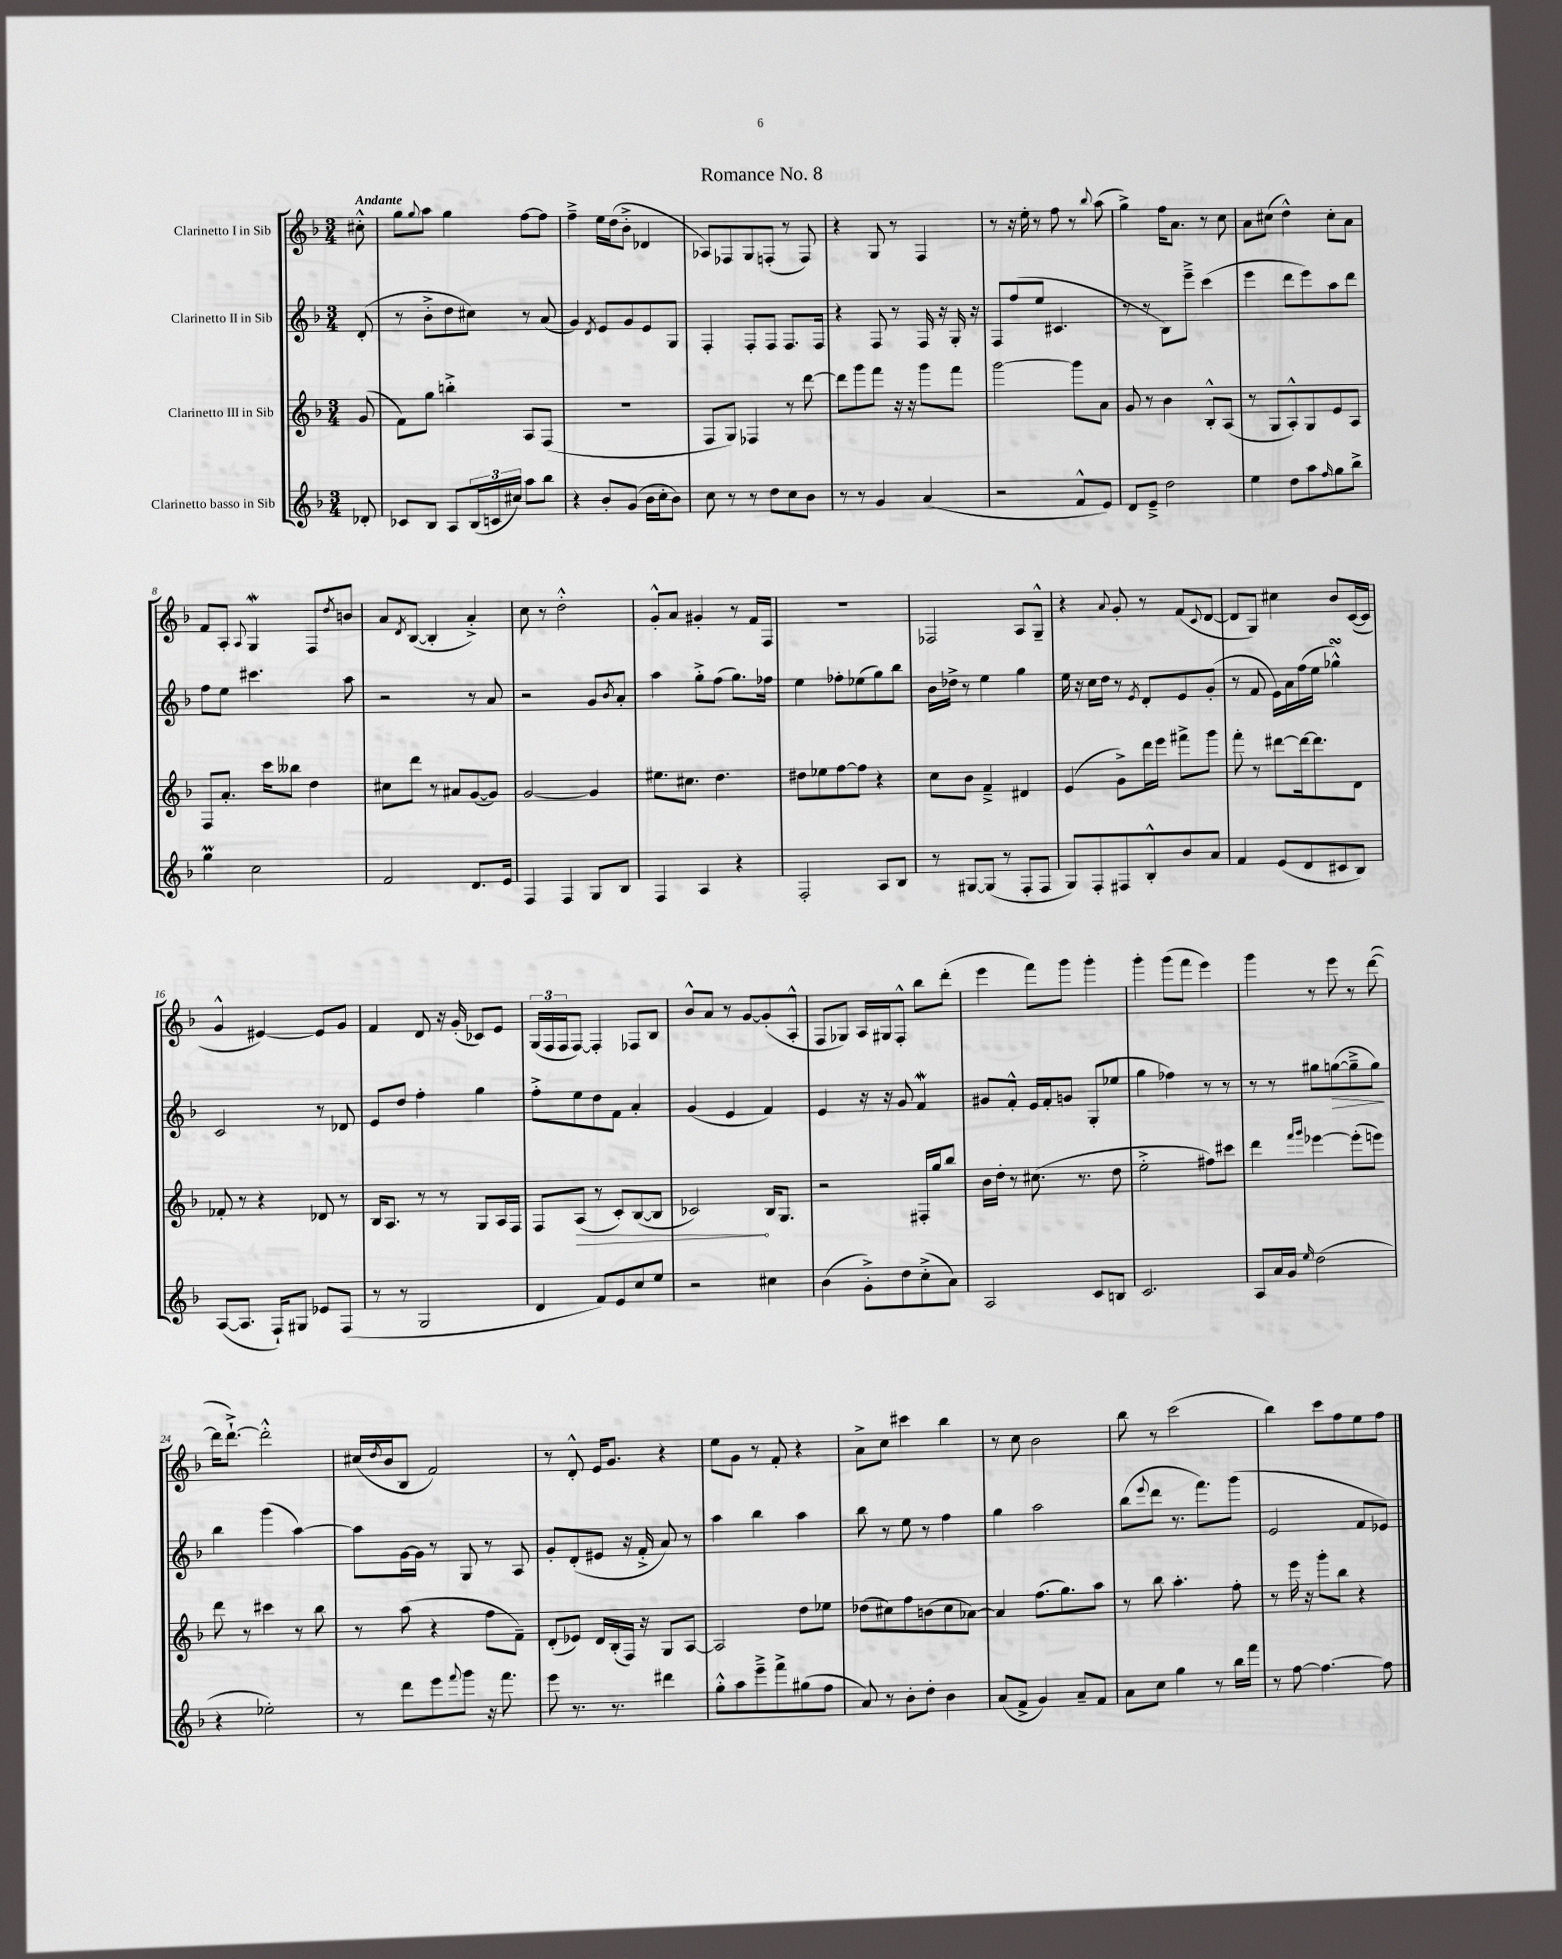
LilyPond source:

\header { title = "Romance No. 8" }
<<
\new StaffGroup <<
\new Staff = "s0" \with { instrumentName = "Clarinetto I in Sib" } {
    \clef treble \key f \major \numericTimeSignature \time 3/4 \partial 8 \tempo "Andante"
    cis''8-.-^ |
    g''8 \appoggiatura { g''8 } a''8 g''4 f''8~ f''8 |
    f''4---> e''16 d''16( bes'8-.-> des'4 |
    aes8) fes8 g8 f8-.( r8 f8) |
    r4 g8 r8 f4 |
    r8 r16 e''16-. r8 f''8 r8 \appoggiatura { bes''8 } a''8( |
    g''4->) f''16 a'8. r8 c''8 |
    a'8 cis''8( d''4-^) cis''8-. a'8 |
    f'8 a8-. \appoggiatura { a8 } g4\mordent f8 \acciaccatura { d''8 } b'8 |
    a'8 \acciaccatura { d'8 } bes8~( bes4-. a'4-.->) |
    c''8 r8 d''2-.-^ |
    g'8-.-^ a'8 gis'4-. r8 f'16 f16 |
    R2. |
    fes2 a8 g8---^ |
    r4 \appoggiatura { a'8 } g'8-. r8 f'8( \appoggiatura { c'8 } d'8~ |
    d'8 g8) cis''4 bes'8 c'16~( c'16 |
    g'4-^ eis'4~) eis'8 g'8 |
    f'4 d'8 r16 g'16-.( ces'8) e'8 |
    \tuplet 3/2 { g16( f16 f16 } f8~) f4-. fes8 bes8 |
    bes'8-^ a'8 r8 g'8~ g'8-.( a8-.-^ |
    f8 ges8) a16 gis16 f8-.-^ bes''8 d'''8-.( |
    e'''4 f'''8) g'''8 g'''4-. |
    g'''4-. g'''8( f'''8 e'''4) |
    g'''4 r8 e'''8 r8 d'''8~( |
    d'''16 d'''8.~-!->) d'''2-.-^ |
    cis''16( \acciaccatura { d''8 } bes'16 bes8 f'2) |
    r8 d'8-.-^ e'16 g'8. r4 |
    e''8 g'8 r8 f'8-. r4 |
    a'8-> c''8 cis'''4 bes''4 |
    r8 c''8 bes'2 |
    bes''8 r8 c'''2( |
    bes''4) c'''8 f''8 e''8 f''8 \bar "|." |
}
\new Staff = "s1" \with { instrumentName = "Clarinetto II in Sib" } {
    \clef treble \key f \major \numericTimeSignature \time 3/4 \partial 8
    d'8-.( |
    r8 bes'8-.-> d''8 cis''8) r8 a'8( |
    g'4) \acciaccatura { d'8 } e'8 g'8 e'8 g8 |
    f4-. f8-. f8 f8. f16 |
    r4 f8 r8 f16 r16 g16-. r16 |
    f8 f''8( e''8 cis'4. |
    r8 r8 bes8) e'''8---> c'''4( |
    e'''4 d'''8 e'''8) a''8 d'''8 |
    f''8 e''8 cis'''4. a''8 |
    r2 r8 a'8 |
    r2 g'8 \acciaccatura { bes'8 } a'8-. |
    a''4 g''8-.-> f''8( g''8.) fes''16 |
    e''4 fes''8-. ees''8( g''8) bes''8 |
    bes'16 des''16-> r8 e''4 g''4 |
    e''16 r16 c''16 d''16 r8 \acciaccatura { e'8 } d'8-. e'8 g'8-.( |
    r8 f'8 e'16) a'16 f''16( e''16 ges''4-^\turn) |
    c'2 r8 des'8 |
    e'8 d''8 f''4-. g''4 |
    f''8-.-> e''8 d''8 f'8 a'4-. |
    g'4( e'4 f'4) |
    e'4 r16 r16 g'8 f'4\mordent |
    gis'8 f'8-.-^ e'16 f'16-. g'8 g8-.( ees''8 |
    g''4 fes''4) r8 r8 |
    r8 r8 gis''8 g''8~\>( g''8---> g''8\!) |
    bes''4 g'''4( a''4~) |
    a''8 g'16~ g'16 r8 g8 r8 a8 |
    g'8-. d'8-.( eis'8 r16 f'16-.-> a'8) r8 |
    a''4 bes''4 a''4 |
    bes''8 r8 e''8 r8 f''4 |
    g''4 a''2 |
    bes''8( \appoggiatura { e'''8 } d'''8 r8. f'''8.) g'''8( |
    e'2 f'8 ees'8) \bar "|." |
}
\new Staff = "s2" \with { instrumentName = "Clarinetto III in Sib" } {
    \clef treble \key f \major \numericTimeSignature \time 3/4 \partial 8
    g'8( |
    f'8) g''8 b''4-.-> a8 f8( |
    R2. |
    f8 g8) fes4 r8 d'''8~ |
    d'''8 g'''8 f'''8 r16 r16 g'''8 f'''8 |
    g'''2~ g'''8 a'8 |
    g'8 r8 bes'4 bes8-.-^ a8( |
    r8 g8 a8-.-^) g8 e'8 a8 |
    f8 a'8.-. c'''16 beses''8 d''4 |
    cis''8 d'''8 r8 ais'8 g'8~( g'8) |
    g'2~ g'4 |
    eis''8. cis''8. d''4. |
    dis''8 ees''8 f''8~ f''8 r4 |
    c''8 bes'8 f'4---> dis'4 |
    e'4( g'8->) d'''16 e'''16 fis'''8-> g'''8 |
    f'''8-. r8 dis'''8~ dis'''16~ dis'''8. d'8 |
    fes'8-. r8 r4 des'8 r8 |
    bes16 a8. r8 r8 g8 a16 f16 |
    f8 \once \override Hairpin.circled-tip = ##t a8\>( r8 c'8-.) bes8~( bes8 |
    ces'2\!) bes16 g8. |
    r2 fis16-. g''16 bes''8 |
    bes'16 d''16-. r8 cis''8.( r8. d''8 |
    e''2-.-> fis''8) cis'''8 |
    d'''4 \grace { f'''16 g'''16 } ees'''4~ ees'''8-.( e'''8) |
    d'''8 r8 cis'''4 r8 bes''8 |
    r8 a''8( r4 f''8 f'8--) |
    d'8-.( ees'8) d'16 bes16-.( f16) r16 g8 a8~ |
    a2 d''8 ees''8 |
    des''8( cis''8) f''8 b'8( cis''8 aes'8~) |
    aes'4 f''8.( g''8.) a''8 |
    r8 bes''8 a''4.-. f''8-. |
    r8 e'''16 r16 g'''8-. bes''8 r4 \bar "|." |
}
\new Staff = "s3" \with { instrumentName = "Clarinetto basso in Sib" } {
    \clef treble \key f \major \numericTimeSignature \time 3/4 \partial 8
    des'8-. |
    ces'8 bes8 a8 \tuplet 3/2 { bes16( c'16 cis''16) } a''8 bes''8 |
    r4 bes'8-. g'8( bes'16 c''16-. bes'8) |
    c''8 r8 r8 d''8 c''8 bes'8 |
    r8 r8 g'4 a'4( |
    r2 f'8-^ e'8) |
    d'8 e'8---> d''2 |
    e''4 d''8 a''8 \grace { f''16 } g''8 bes''8-> |
    g''4\prall c''2 |
    f'2 d'8. e'16 |
    f4 f4 g8 bes8 |
    f4 a4 r4 |
    f2-. a8 bes8 |
    r8 gis8~ gis8( r8 f8-. f8 |
    g8) f8-. fis8 bes8-.-^ bes'8 a'8 |
    f'4 e'8( d'8 cis'8 bes8) |
    a8~( a8. f16-!) gis8 ees'8 f8( |
    r8 r8 g2 |
    d'4 f'8) e'8 c''8 e''8 |
    r2 cis''4 |
    bes'4( g'8-.->) d''8 c''8-.->( a'8) |
    a2 c'8 b8 |
    c'2. |
    a8 a'16 g'16 \grace { e''16 } d''2( |
    r4 ees''2-.) |
    r8 d'''8 e'''8 \appoggiatura { f'''8 } g'''8 r16 f'''8. |
    e'''8 r8. r8. dis'''4 |
    g''8-.-^ a''8 e'''8---> f'''8-> gis''8( f''8 |
    a'8) r8 bes'8-. d''8-. bes'4 |
    a'8( f'8-> g'4) a'8-- f'8 |
    a'8 c''8 g''4 r8 bes''16 f'''16 |
    r8 f''8~ f''4.~ f''8 \bar "|." |
}
>>
>>
